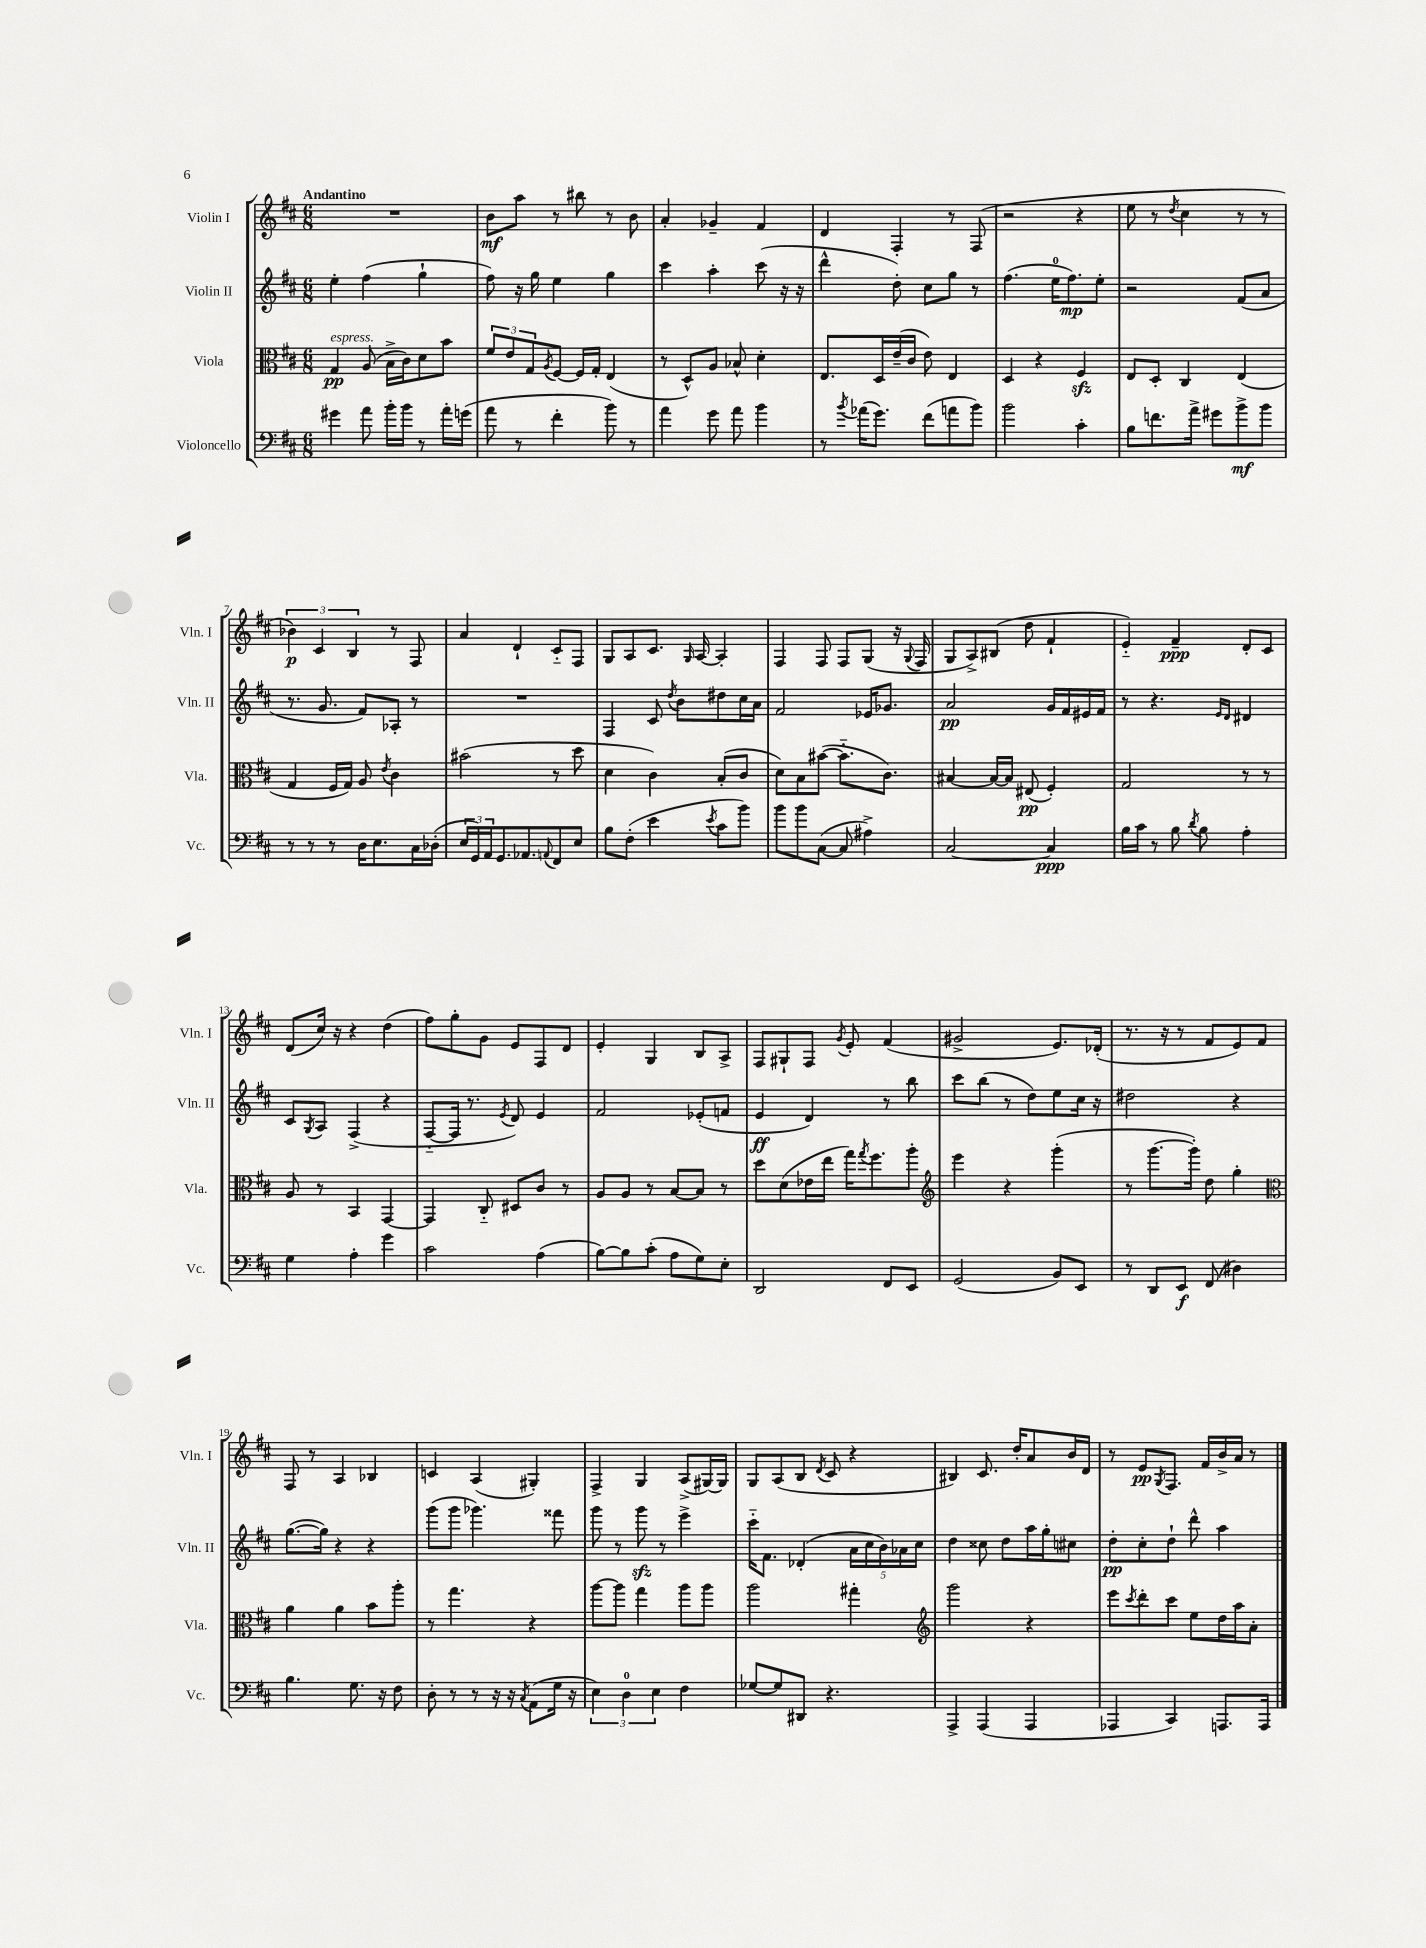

**kern	**kern	**kern	**kern
*staff4	*staff3	*staff2	*staff1
*clefF4	*clefC3	*clefG2	*clefG2
*k[f#c#]	*k[f#c#]	*k[f#c#]	*k[f#c#]
*M6/8	*M6/8	*M6/8	*M6/8
4g#	4G	4ee'	2.r
8a	(8A	(4ff#	.
16b'	16B^	.	.
16b	16c#)	.	.
8r	8d	4gg`	.
16a'	8b	.	.
(16g	.	.	.
=	=	=	=
8a	12f#	8ff#)	8b
.	12e	.	.
8r	.	16r	8aa
.	12G	.	.
.	.	16gg	.
.	8qA	.	.
4f#'	[8F#	4ee	8r
.	16F#]	.	8bb#
.	16G'	.	.
8b)	(4E	4gg	8r
8r	.	.	8b
=	=	=	=
4a	8r	4ccc#	4a'
.	8D^^)	.	.
8g	8A	4aa'	4g-~
8a	8B-^^	.	.
4b	4d'	(8ccc#	4f#
.	.	16r	.
.	.	16r	.
=	=	=	=
8r	8.E	4ddd^^	4d
8qb	.	.	.
(16a-	.	.	.
8.g)	16D	.	.
.	(16e~	8dd')	4F#'
.	16c#	.	.
(8f#	8e)	8cc#	.
8a	4E	8gg	8r
8b)	.	8r	(8F#
=	=	=	=
2b	4D	(4.ff#	2r
.	4r	.	.
.	.	16ee	.
.	.	8.ff#)	.
4c#'	4F#	.	4r
.	.	8ee'	.
=	=	=	=
8B	8E	2r	8ee
8.f	8D'	.	8r
.	.	.	8qdd
.	4C#	.	4cc#
16a^	.	.	.
8g#	.	.	.
8b^	(4E	(8f#	8r
8b	.	8a	8r
=	=	=	=
8r	4G	8.r	6b-)
8r	.	.	.
.	.	.	6c#
.	.	8.g	.
8r	16F#	.	.
.	16G)	.	.
.	.	.	6B
16D	8A	8f#)	.
8.E	.	.	.
.	8qe	.	.
.	4c#	8A-'	8r
16C#	.	8r	8F#
(16D-'	.	.	.
=	=	=	=
24E	(2b#	2.r	4a
24GG)	.	.	.
24AA	.	.	.
8.GG	.	.	.
.	.	.	4d`
8.AA-	.	.	.
8qqAA	.	.	.
8FF#	8r	.	8c#'~
8E	8dd	.	8F#
=	=	=	=
8B	4d	4F#	8G
(8F#'	.	.	8A
4e	4c#)	8c#	8.c#
.	.	8qdd	.
.	.	8b	.
.	.	.	16qqG
.	.	.	[16A
8qe	.	.	.
8c#	(8B'	8dd#	4A']
8b)	8c#	16cc#	.
.	.	16a	.
=	=	=	=
8b	8d)	2f#	4F#
8b	8B	.	.
([8C#	([8b#	.	8F#
8C#]	8.b#'~]	.	8F#
4A#^)	.	16e-	(8G
.	8.c#)	8.g-	.
.	.	.	16r
.	.	.	8qqG
.	.	.	16F#
=	=	=	=
[2C#	[4B#	2a	8G
.	.	.	8A^)
.	16B#_	.	(8B#
.	16B#]	.	.
.	(8E#	.	8dd
4C#]	4F#')	16g	4f#`
.	.	16f#	.
.	.	16e#	.
.	.	16f#	.
=	=	=	=
16B	2G	8r	4e'~)
16c#	.	.	.
8r	.	4.r	.
8B	.	.	4f#~
8qd	.	.	.
8B	.	.	.
.	.	16qqe	.
.	.	16qqd	.
4A'	8r	4d#	8d'
.	8r	.	8c#
=	=	=	=
4G	8A	8c#	(8d
.	.	8qG	.
.	8r	8A	16cc#)
.	.	.	16r
4A'	4BB	(4F#^	4r
4g	[4GG	4r	(4dd
=	=	=	=
2c#	4GG]	[8F#'~	8ff#)
.	.	16F#]	8gg'
.	.	8.r	.
.	8C#'~	.	8g
.	.	8qe	.
.	8D#	8d)	8e
(4A	8c#	4e	8F#
.	8r	.	8d
=	=	=	=
[8B)	8A	2f#	4e'
8B]	8A	.	.
(8c#'	8r	.	4G
8A	[8B	.	.
8G)	8B]	(8e-'	8B
8E'	8r	8f	8A^
=	=	=	=
2DD	8dd	4e	8F#
.	(8d	.	8G#`
.	16e-	4d)	8F#
.	16ee	.	.
.	.	.	8qg
.	16gg)	.	8e'
.	8qgg	.	.
.	8.ff#	.	.
8FF#	.	8r	(4f#
8EE	8aa'	8bb	.
=	=	=	=
*	*clefG2	*	*
(2GG	4eee	8ccc#	2g#^
.	.	(8bb	.
.	4r	8r	.
.	.	8dd)	.
8BB)	(4ggg'	8ee	8.e)
8EE	.	16cc#	.
.	.	16r	(16d-'
=	=	=	=
8r	8r	2dd#	8.r
8DD	[8.ggg	.	.
.	.	.	16r
8EE	.	.	8r
.	16ggg'])	.	.
(8FF#	8dd	.	8f#
4D#)	4gg'	4r	8e)
.	.	.	8f#
=	=	=	=
*	*clefC3	*	*
4.B	4a	([8.gg	8F#
.	.	.	8r
.	.	16gg])	.
.	4a	4r	4A
8.G	.	.	.
.	8b	4r	4B-
16r	.	.	.
8F#	8aa'	.	.
=	=	=	=
8D'	8r	(8ggg	4c
8r	4.gg	8ggg	.
8r	.	4.ggg-)	(4A
16r	.	.	.
16r	.	.	.
8qC#	.	.	.
(8AA	4r	.	4G#')
16G	.	8fff##	.
16r	.	.	.
=	=	=	=
6E)	[8aa	8ggg	4F#^
.	8aa]	8r	.
6D	.	.	.
.	4gg	8ggg	4G
6E	.	.	.
.	.	8r	.
4F#	8aa	4eee^	(8A^
.	8aa	.	[16G#)
.	.	.	16G#]
=	=	=	=
[8G-	2aa	16ccc#'~	8G
.	.	8.f#	.
8G-]	.	.	(8A
8DD#	.	(4d-'	8B
.	.	.	8qd
4.r	.	.	8c#
.	4gg#'	20a	4r
.	.	20cc#	.
.	.	20b)	.
.	.	20a-	.
.	.	20cc#	.
=	=	=	=
*	*clefG2	*	*
4AAA^	2ggg	4dd	4B#)
(4AAA	.	8cc##	8.c#
.	.	8dd	.
.	.	.	16dd'
4AAA	4r	16aa	8a
.	.	16gg'	.
.	.	8cc#	16b
.	.	.	16d
=	=	=	=
4AAA-	8eee	8dd'	8r
.	8qccc#	.	.
.	8ddd'	8cc#'	8e
.	.	.	8qG
4CC#)	8ccc#	8dd`	8.F#
.	8ee	8ddd^^	.
.	.	.	16f#
8.AAA	16dd	4aa	16b^
.	16aa	.	16a
.	8a'	.	8r
16AAA	.	.	.
==	==	==	==
*-	*-	*-	*-
